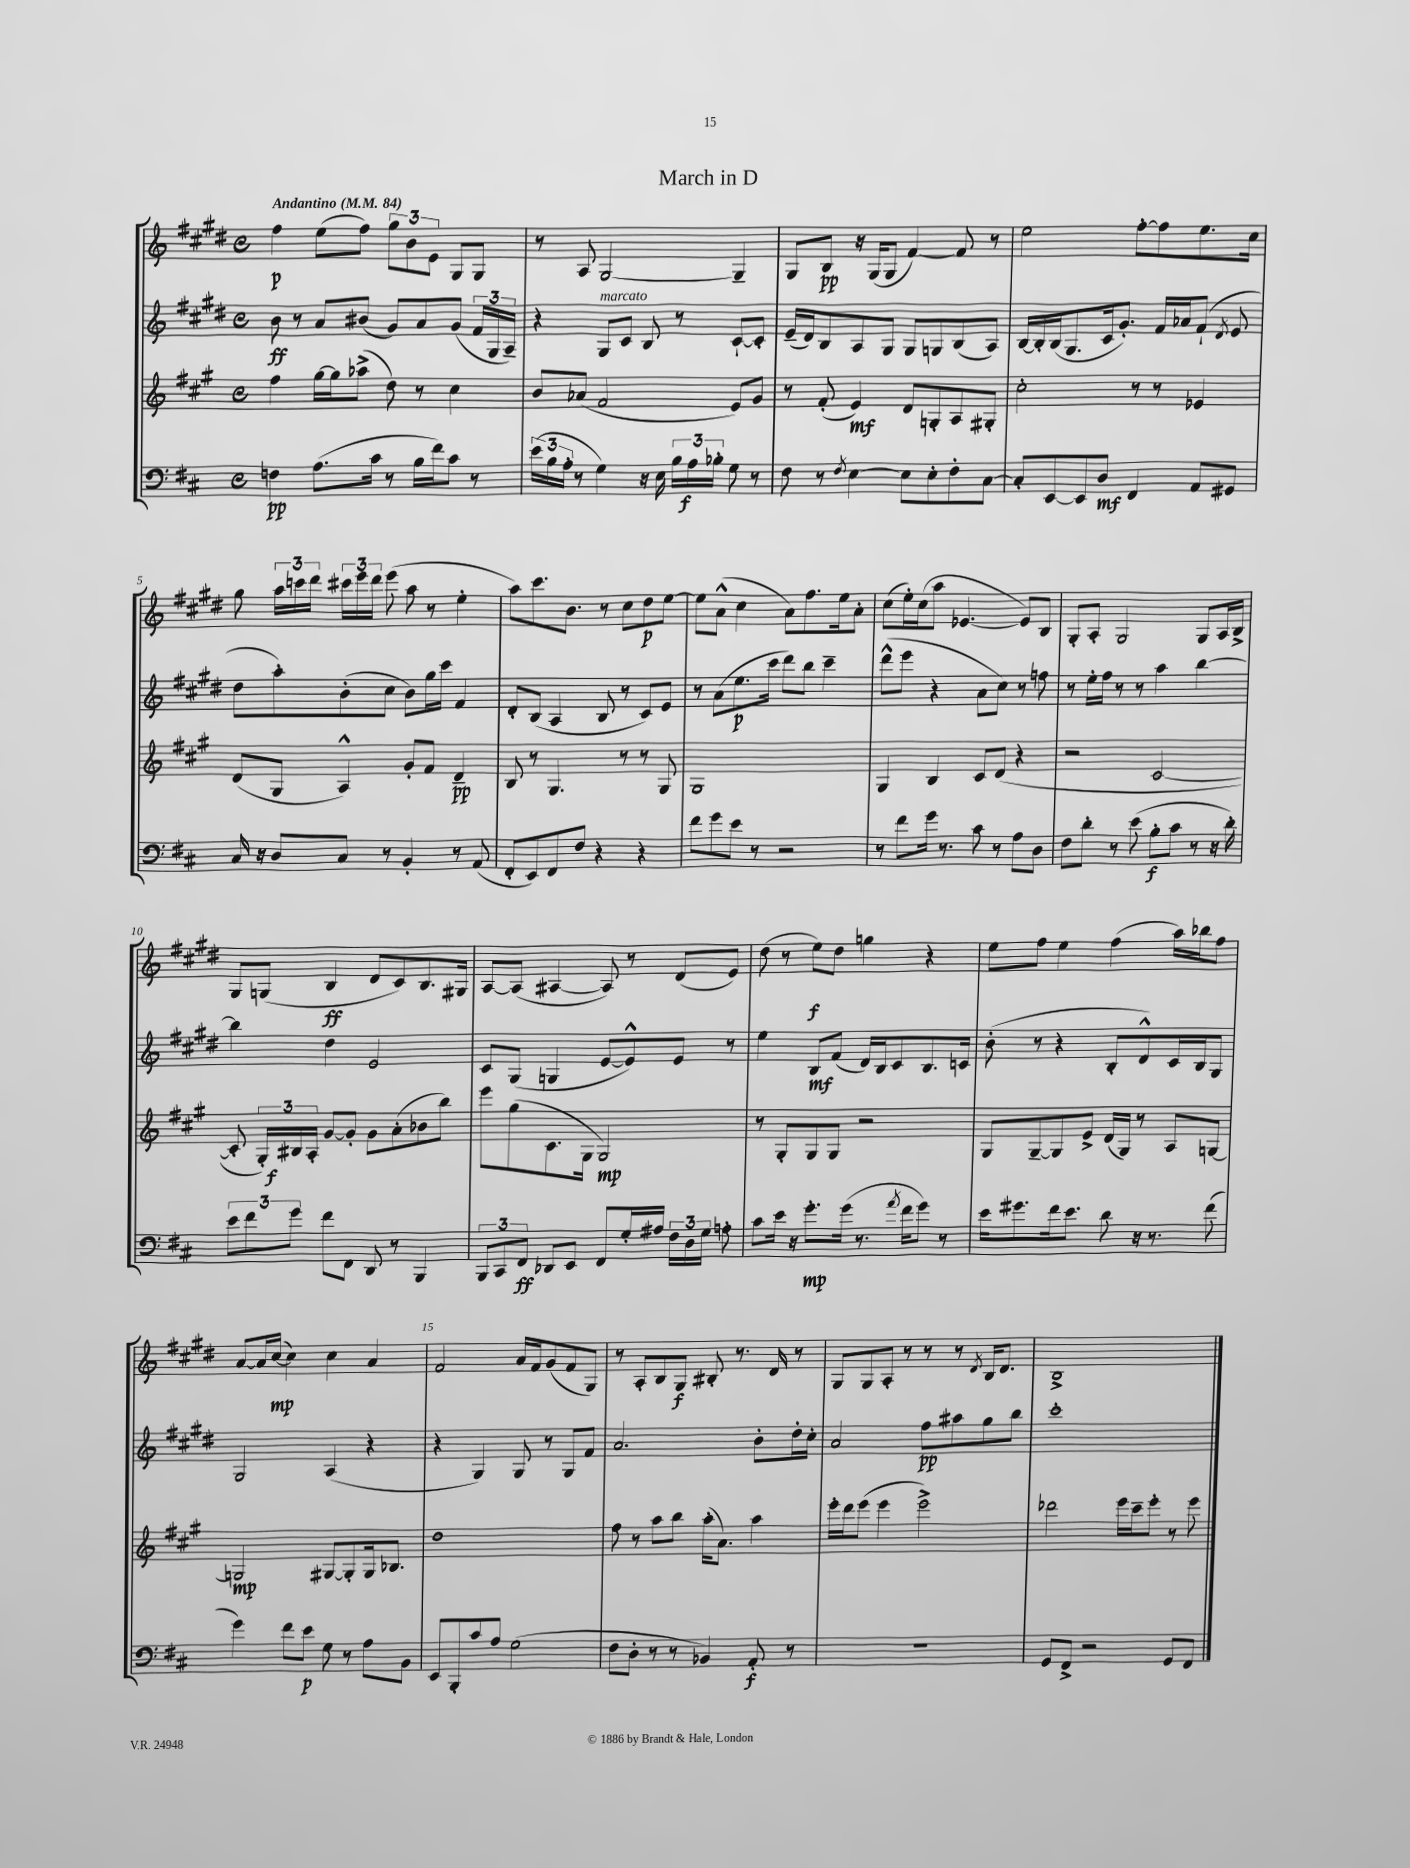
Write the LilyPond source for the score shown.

\header { title = "March in D" }
<<
\new StaffGroup <<
\new Staff = "s0" {
    \clef treble \key e \major \defaultTimeSignature \time 4/4 \tempo "Andantino" 4 = 84
    \autoBeamOff fis''4\p e''8[( fis''8]) \tuplet 3/2 { gis''8[ b'8 e'8] } gis8[ gis8] |
    r8 a8 gis2~ gis4-- |
    gis8[ b8]\pp r16 gis16[( gis8] fis'4~) fis'8 r8 |
    e''2 fis''8[~-. fis''8 e''8. cis''16] |
    gis''8 \tuplet 3/2 { a''16[ c'''16 dis'''16] } \tuplet 3/2 { cis'''16[ e'''16 dis'''16] } e'''8( a''8 r8 e''4-. |
    a''8[) cis'''8. b'8.] r8 cis''8[ dis''8\p e''8]~ |
    e''8[ a'8]-^( cis''4 a'8[) fis''8. e''16 a'8]-. |
    cis''8[( e''16-.) cis''16( a''8] ees'4.~ ees'8[) b8] |
    gis8[-. a8]-. gis2 gis8[ a16 b16]-> |
    gis8[ g8]( b4\ff dis'8[ cis'8) b8. gis16] |
    a8[~ a8]( ais4~ ais8) r8 dis'8[( e'8]) |
    dis''8( r8 e''8[\f) dis''8] g''4 r4 |
    e''8[ fis''8] e''4 fis''4( a''16[) bes''16 fis''8] |
    a'8[~ a'16 cis''16]~\mp( cis''4) cis''4 a'4 |
    fis'2 a'16[ fis'16 gis'8( fis'8 gis8]) |
    r8 a8[-. b8 gis8]\f bis8-. r8. dis'16 r8 |
    gis8[ gis8 a8]-. r8 r8 r8 \acciaccatura { dis'8 } b16[ dis'8.] |
    b1-> \bar "|." |
}
\new Staff = "s1" {
    \clef treble \key e \major \defaultTimeSignature \time 4/4
    \autoBeamOff b'8\ff r8 a'8[ bis'8]( gis'8[) a'8 gis'8]( \tuplet 3/2 { fis'16[ gis16 a16]--) } |
    r4 gis8[^\markup { \italic "marcato" } cis'8] b8 r8 cis'8[~-! cis'8]-. |
    e'16[--( dis'16) b8 a8 gis8] gis8[ g8 b8( a8]) |
    b16[~ b16-. b16( gis8. cis'16 gis'8.]-.) fis'16[ aes'16 fis'8]-!( \acciaccatura { dis'8 } e'8 |
    dis''8[ a''8-.) b'8-.( cis''8] b'8[) gis''16 cis'''16] fis'4 |
    dis'8[-. b8]( a4 b8 r8 cis'8[) e'8] |
    r8 a'8[( e''8.\p cis'''16] dis'''8[) b''8] cis'''4-- |
    dis'''8[-^( e'''8] r4 a'8[ cis''8]) r8 f''8 |
    r8 e''16[-. fis''16] r8 r8 a''4 b''4~ |
    b''4 dis''4 e'2 |
    cis'8[ gis8]( g4 e'8[~ e'8-^) e'8] r8 |
    e''4 b8[\mf fis'8]( dis'16[) b16 cis'8 b8. c'16] |
    b'8-.( r8 r4 b8[-. dis'8-^) cis'16 b16 gis8] |
    gis2 a4( r4 |
    r4 gis4) gis8 r8 gis8[ fis'8] |
    a'2. b'8[-. dis''16-. cis''16]-. |
    a'2 fis''8[\pp ais''8 gis''8 b''8] |
    cis'''1-. \bar "|." |
}
\new Staff = "s2" {
    \clef treble \key a \major \defaultTimeSignature \time 4/4
    \autoBeamOff fis''4 gis''16[~ gis''16 aes''8]->( d''8) r8 cis''4 |
    b'8[ aes'8]( fis'2 e'8[) gis'8] |
    r8 fis'8-.( e'4\mf) d'8[ g8-. a8 gis8]-. |
    cis''2-. r8 r8 ees'4 |
    d'8[( gis8] a4-^) gis'8[-. fis'8] d'4--\pp |
    b8 r8 gis4. r8 r8 gis8 |
    gis1 |
    gis4 b4 cis'8[ d'8]( r4 |
    r2 cis'2~ |
    cis'8-. \tuplet 3/2 { gis16[-.) bis16\f a16]-. } gis'8[~ gis'8]-. gis'8[ a'8-.( bes'8 b''8]) |
    e'''8[ gis''8( cis'8. gis16] gis2\mp) |
    r8 gis8[-. gis8 gis8] r2 |
    gis8[ gis8~-- gis8 e'8]-> d'16[( gis16]) r8 a8[ g8]~ |
    g2\mp gis8[~ gis8-. gis16 bes8.] |
    d''1 |
    fis''8 r8 a''8[ b''8] a''16[-.( a'8.]) a''4 |
    e'''16[-. d'''16 e'''8]( e'''4 e'''2->) |
    des'''2 e'''16[ cis'''16-- e'''8]-. r8 e'''8 \bar "|." |
}
\new Staff = "s3" {
    \clef bass \key d \major \defaultTimeSignature \time 4/4
    \autoBeamOff f4\pp a8.[( cis'16] r8 b16[ fis'16) cis'8] r8 |
    \tuplet 3/2 { e'16[( b16 a16]-. } r8 g4) r16 e16 \tuplet 3/2 { b16[ a16\f bes16]-. } g8 r8 |
    fis8 r8 \acciaccatura { fis8 } e4~ e8[ e8-. fis8-. cis8]~ |
    cis8[-. e,8~ e,8 d8]\mf fis,4 a,8[ gis,8] |
    cis16 r16 d8[ cis8] r8 b,4-. r8 a,8( |
    fis,8[-. e,8) fis,8 fis8] r4 r4 |
    fis'8[ g'8 e'8] r8 r2 |
    r8 fis'8[ g'16] r8. cis'8 r8 a8[ d8] |
    fis8[ d'8]-. r8 e'8( b8[-.\f cis'8] r8 r16 d'16-.) |
    \tuplet 3/2 { e'8[ fis'8 g'8] } fis'8[ fis,8] d,8 r8 b,,4 |
    \tuplet 3/2 { b,,8[ cis,8 fis,8]\ff } des,8[ e,8] fis,8[ g16-. ais16] \tuplet 3/2 { fis16[ d16 g16] } a8-. |
    cis'8[ e'16] r16 g'8.[-.\mp g'16]( r8. \acciaccatura { a'8 } fis'16[ g'8]) r8 |
    e'16[ gis'8. fis'16 e'8.] d'8 r16 r8. fis'8( |
    g'4) fis'8[ e'8]\p g8 r8 a8[ b,8] |
    e,8[ b,,8-. cis'8 a8] g2( |
    fis8[ d8]-. r8 r8 bes,4) a,8-.\f r8 |
    R1 |
    g,8[ fis,8]-> r2 g,8[ fis,8] \bar "|." |
}
>>
>>
\layout { \context { \Score \override BarNumber.break-visibility = ##(#f #t #t) barNumberVisibility = #(every-nth-bar-number-visible 5) } }
